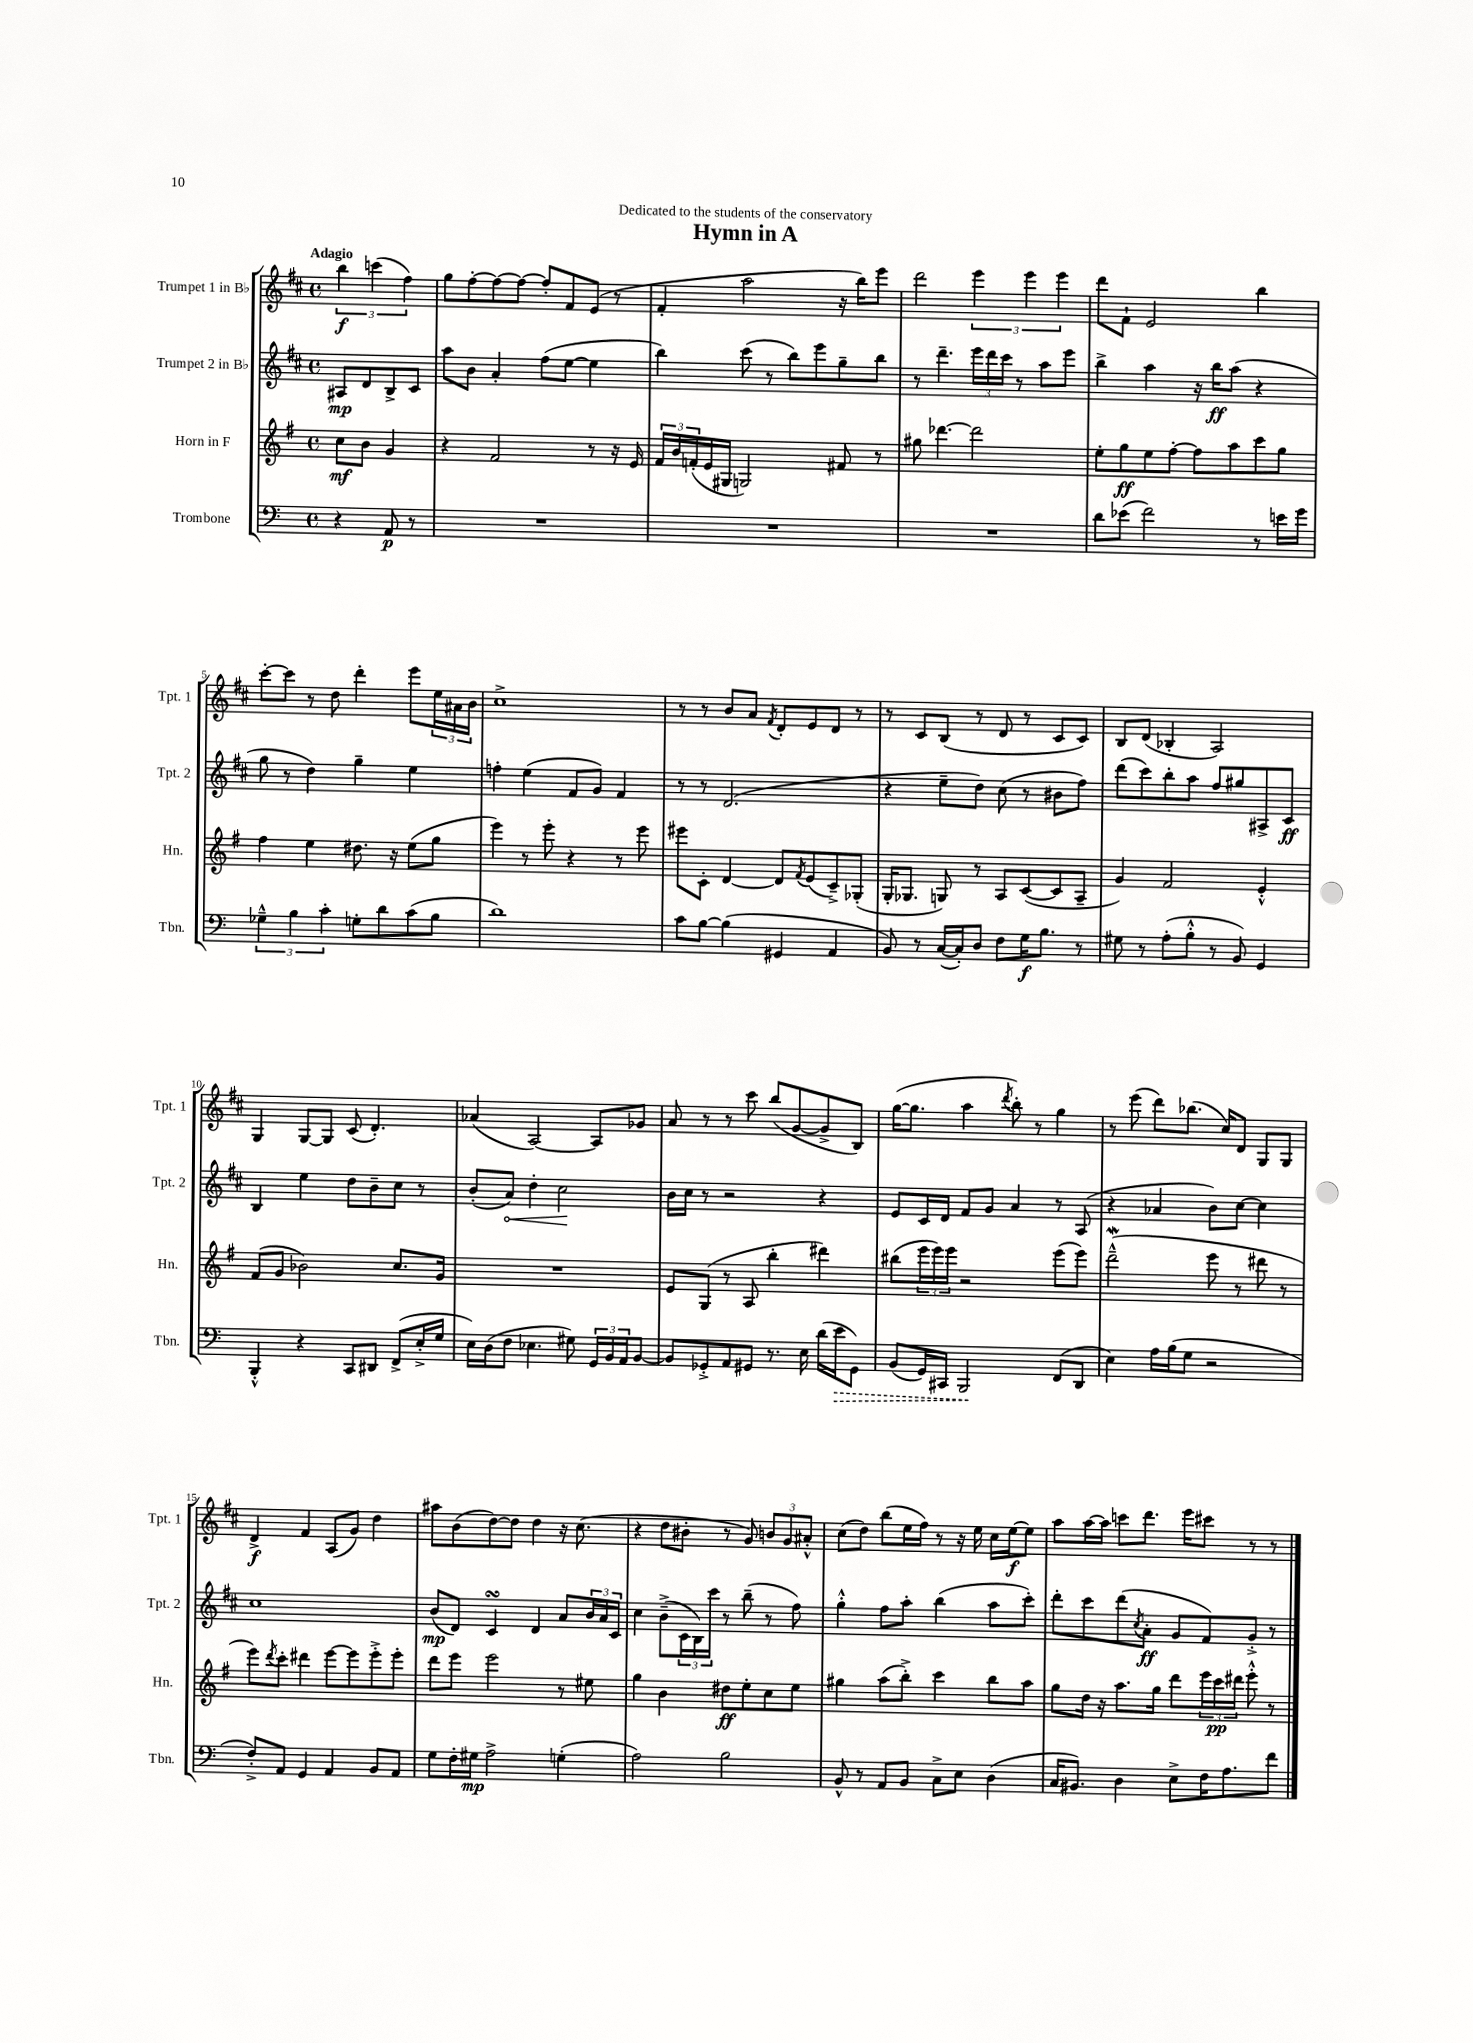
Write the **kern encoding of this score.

**kern	**kern	**kern	**kern
*staff4	*staff3	*staff2	*staff1
*clefF4	*clefG2	*clefG2	*clefG2
*k[]	*k[f#]	*k[f#c#]	*k[f#c#]
*M4/4	*M4/4	*M4/4	*M4/4
*met(c)	*met(c)	*met(c)	*met(c)
4r	8cc\L	8A#/L	6bb\
.	8b\J	8d/	.
.	.	.	(6ccc\
8AA/	4g/	8B^/	.
.	.	.	6ff#\)
8r	.	8c#/J	.
=	=	=	=
1r	4r	8aa\L	8gg\L
.	.	8b\J	[8ff#'\
.	2f#/	4a'/	8ff#\_
.	.	.	8ff#\_J
.	.	(8ff#\L	8ff#'/]L
.	.	[8ee\J	8f#/
.	8r	4ee\]	(8e/J
.	16r	.	8r
.	16e/	.	.
=	=	=	=
1r	24f#/LL	4bb\)	4f#'/
.	24b/	.	.
.	(24f'/	.	.
.	16e/	.	.
.	16G#/JJ	.	.
.	2G/)	(8ccc#\	2aa\
.	.	8r	.
.	.	8bb\L)	.
.	.	8eee\	.
.	8f#/	8gg~\	16r
.	.	.	16bb\LK)
.	8r	8bb\J	8eee\J
=	=	=	=
1r	8gg#\	8r	2ddd\
.	[4.ddd-\	4.ddd~\	.
.	2ddd-\]	24eee\LL	6eee\
.	.	24ddd\	.
.	.	24ccc#\JJ	.
.	.	8r	.
.	.	.	6eee\
.	.	8aa\L	.
.	.	.	6eee\
.	.	8eee\J	.
=	=	=	=
8d\L	8ee'\L	4bb^\	8ddd\L
(8e-\J	8gg\	.	8f#`\J
2f\)	8ee\	4aa\	2e/
.	[8ff#'\J	.	.
.	8ff#\]L	16r	.
.	.	16bb\LK	.
.	8aa\	(8aa\J	.
8r	8ccc\	4r	4bb\
16e\LL	8gg\J	.	.
16g\JJ	.	.	.
=	=	=	=
6G-~^^\	4ff#\	8gg\	[8ccc#'\L
.	.	8r	8ccc#\]J
6B\	.	.	.
.	4ee\	4dd\)	8r
6c'\	.	.	.
.	.	.	8dd\
8G'\L	8.dd#\	4gg~\	4ddd'\
8d\	.	.	.
.	16r	.	.
(8c\	(8ee\L	4ee\	8eee\L
8B\J	8gg\J	.	24ee\L
.	.	.	24a#\
.	.	.	24b\JJ
=	=	=	=
1d)	4eee\)	4ff'\	1cc#^
.	8r	(4ee\	.
.	8eee'\	.	.
.	4r	8f#/L	.
.	.	8g/J)	.
.	8r	4f#/	.
.	8eee\	.	.
=	=	=	=
8c\L	8eee#\L	8r	8r
[8B\J	8c'\J	8r	8r
(4B\]	[4d/	(2.d/	8b/L
.	.	.	8a/J
.	.	.	8qf#/
4GG#/	8d/]L	.	8d'/L
.	8qf#/	.	.
.	(8e/	.	8e/
4AA/	8c~^/)	.	8d/J
.	(8G-'/J	.	8r
=	=	=	=
8BB/)	16G'/LK	4r	8r
.	8.G-/J	.	.
8r	.	.	8c#/L
([16C/LL	8G/)	8ee~\L	(8B/J
16C'/]J)	.	.	.
8D/J	8r	8dd\J)	8r
8F\L	8A/L	(8cc#\	8d/
16G\K	([8c/	8r	8r
8.B\J	.	.	.
.	8c/]	8b#\L	8c#/L
8r	8A~/J	8ff#\J)	8c#/J)
=	=	=	=
8G#\	4g/)	(8ddd\L	8B/L
8r	.	8ccc#\)	(8d/J
(8A'\L	2f#/	8bb'\	4B-'/
8B'^^\J	.	8aa\J	.
8r	.	8ff#/L	2A/)
8BB/)	.	8gg#/	.
4GG/	4e'^^/	8A#^/	.
.	.	8c#/J	.
=	=	=	=
4BBB'^^/	(8f#/L	4B/	4G/
.	8g/J	.	.
4r	2b-\)	4ee\	[8G/L
.	.	.	8G/]J
8CC/L	.	8dd\L	(8c#/
8DD#/J	.	8b~\	4.d'/)
(8FF^/L	8.cc/L	8cc#\J	.
16E'^/L	.	8r	.
16G/JJ	16g/Jk	.	.
=	=	=	=
16E\LL)	1r	(8b'/L	(4a-/
(16D\J	.	.	.
8F\J	.	8a/J)	.
4.E-\	.	4dd'\	[2A/)
.	.	2cc#\	.
8G#\)	.	.	.
24GG/LL	.	.	8A/]L
24BB/	.	.	.
24AA/J	.	.	.
[8BB/J	.	.	8g-/J
=	=	=	=
8BB/]L	8e/L	16b\LL	8a/
.	.	16cc#\JJ	.
8GG-'^/	(8G/J	8r	8r
8AA/	8r	2r	8r
8GG#/J	8A/	.	8ccc#\
8.r	4bb'\	.	(8bb/L
.	.	.	[8g/
16E\	.	.	.
(16d\LL	4ddd#\)	4r	8g^/]
16e\J	.	.	.
8GG#\J)	.	.	8B/J)
=	=	=	=
(8BB/L	(8bb#\L	8e/L	([16gg\LK
.	.	.	8.gg\]J
16GG/L)	24eee\L	16c#/L	.
.	24eee\)	.	.
16CC#/JJ	.	16d/JJ	.
.	24eee\JJ	.	.
2BBB/	2r	8f#/L	4aa\
.	.	8g/J	.
.	.	.	8qddd/
.	.	4a/	8bb'\)
.	.	.	8r
(8FF/L	(8eee\L	8r	4gg\
8DD/J	8eee\J)	(8A/	.
=	=	=	=
4E\)	(2ddd~^^\	4r	8r
.	.	.	(8eee\
16A\LL	.	4a-/	8ddd\L)
(16B\J	.	.	.
8G\J	.	.	(8.bb-\J
2r	8eee\	8b\L)	.
.	.	.	16cc#/LK)
.	8r	[8cc#\J	8d/J
.	8ddd#\	4cc#\]	8G/L
.	8r	.	8G/J
=	=	=	=
8F'^/L)	8eee\L)	1cc#	4d^/
.	8qddd/	.	.
8AA/J	8ccc'\J	.	.
4GG/	4ddd#\	.	4f#/
4AA/	[8eee\L	.	(8A/L
.	8eee\]	.	8g/J)
8BB/L	8eee'^\	.	4dd\
8AA/J	8eee'\J	.	.
=	=	=	=
8G\L	8ddd\L	(8b/L	8aa#\L
16F'\L	8eee\J	8d/J)	(8b\
16G#\JJ	.	.	.
2A^\	2eee\	4c#/	[8dd\)
.	.	.	8dd\]J
.	.	4d/	4dd\
(4G'\	8r	8a/L	16r
.	.	.	(8.cc#\
.	8ee#\	24b/L	.
.	.	24a/	.
.	.	24c#/JJ	.
=	=	=	=
2A\)	4gg\	4cc#\	4r
.	4b\	(8b~^\L	8dd\L
.	.	24c#\L	8b#'\J
.	.	24B\)	.
.	.	24ccc#\JJ	.
2B\	8dd#\L	8r	8r
.	8ee'\	(8bb~\	8g/)
.	8cc\	8r	12b/L
.	.	.	12g/
.	8ee\J	8ff#\)	.
.	.	.	12a#'^^/J
=	=	=	=
8BB^^/	4gg#\	4gg'^^\	(8cc#\L
8r	.	.	8dd\J)
8AA/L	(8aa\L	8ff#\L	(8bb\L
8BB/J	8bb'^\J)	8aa'\J	16ee\L
.	.	.	16ff#\JJ)
8C^\L	4ccc\	(4bb\	8r
8E\J	.	.	16r
.	.	.	16ee\
(4D\	8bb\L	8aa\L	16cc#\LL
.	.	.	[16ee\J
.	8aa\J	8ccc#'\J)	8ee\]J
=	=	=	=
16C/LK	8gg\L	8ddd'\L	8aa\L
8.BB#/J)	.	.	.
.	16dd\Jk	8ccc#\	[16aa\L
.	16r	.	16aa\]JJ
4D\	8.aa\L	(8ddd\	8ccc\L
.	.	8qcc#/	.
.	.	8a'\J	8.ddd\J
.	16gg\Jk	.	.
8E^\L	8ddd\L	8g/L	.
.	.	.	16eee\LK
16F\K	24eee\L	8f#/)	8ccc#\J
.	24ccc\	.	.
8.A\	.	.	.
.	24ddd#\JJ	.	.
.	8eee'^^\	8g'^/J	8r
8f\J	8r	8r	8r
==	==	==	==
*-	*-	*-	*-
